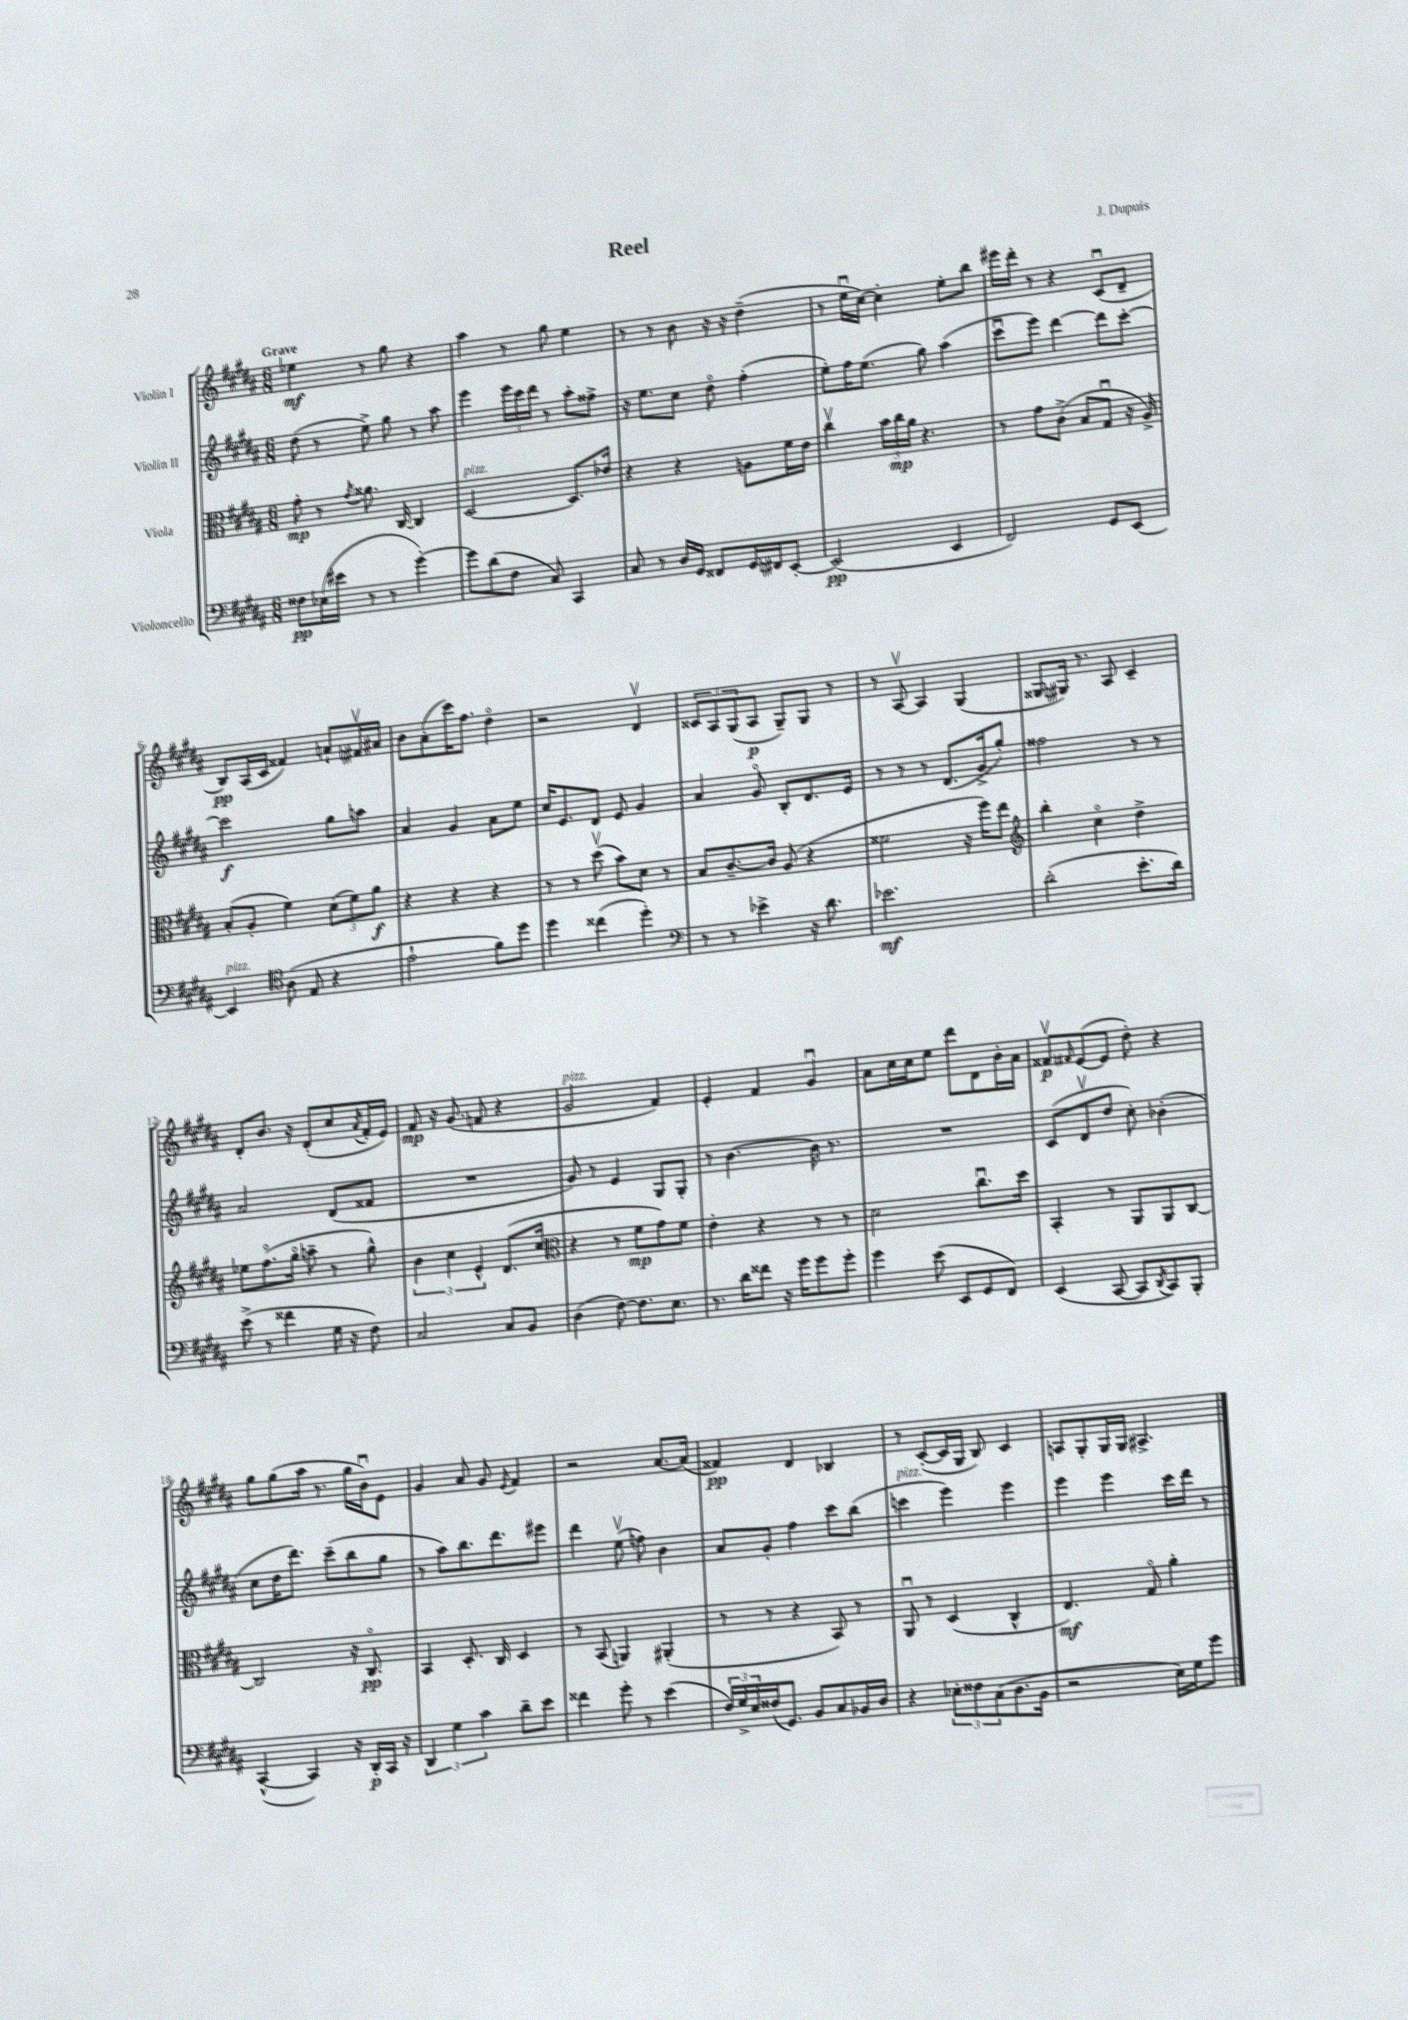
\header { title = "Reel" composer = "J. Dupuis" }
<<
\new StaffGroup <<
\new Staff = "s0" \with { instrumentName = "Violin I" } {
    \clef treble \key b \major \numericTimeSignature \time 6/8 \tempo "Grave"
    ees''4\mf r8 gis''8 r4 |
    ais''4 r8 gis''8 e''4 |
    r8 r8 b'8 r16 r16 dis''4--( |
    r8 e''16\downbow cis''16~) cis''4-. e''8-. b''8 |
    eis'''16 dis'''16-. r8 r4 cis'8\downbow( dis'8-- |
    b8\pp) ais16( cis'16 fisis'4) a'8-! fis'16\upbow ais'16 |
    b'8 ais'8-.( cis'''16) fis''8. dis''4\flageolet |
    r2 dis'4\upbow |
    \tuplet 3/2 { cisis'8 ais8 gis8( } ais8\p gis8--) gis8 r8 |
    r8 ais8~\upbow ais4 gis4( |
    gisis8 gis16) r8. ais8 cis'4-- |
    dis'8-. b'8. r16 dis'8-.( cis''8 \acciaccatura { ais'8 } fis'16-. e'16) |
    fis'8\mp r16 gis'8.( f'8 r4 |
    gis'2^\markup { \italic "pizz." } fis'4) |
    e'4-. fis'4 gis'4\downbow |
    ais'8 cis''16 cis''16 e''8 dis'''8 dis'8 b'16-. ais'16 |
    fisis'8\upbow\p \grace { fis'16 } e'8~( e'8 dis''8-.) r4 |
    gis''8 gis''8( ais''16 r8. gis''16 b'16\downbow) e'8 |
    gis'4 ais'8 gis'8 \acciaccatura { e'8 } fis'4 |
    r2 ais'8.~ ais'16( |
    fisis'4\pp) dis'4 bes4 |
    r8 cis'8~-.( cis'16 gis16 b8) cis'4 |
    a8 gis8-. gis16 gis16 ais4.-> \bar "|." |
}
\new Staff = "s1" \with { instrumentName = "Violin II" } {
    \clef treble \key b \major \numericTimeSignature \time 6/8
    dis''8( r8 e''8->) gis''8 r8 ais''8 |
    e'''4 \tuplet 3/2 { e'''16 cis'''16 dis'''16 } r8 ais''8-. fisis''8-> |
    r16 e''8. cis''8 dis''8\flageolet fis''4-.( |
    e''8-.) fis''16 e''8.( gis''8) ais''4( |
    cis'''8\downbow e'''8) dis'''4~ dis'''8 cis'''8~-. |
    cis'''2\f gis''8 a''8 |
    ais'4 gis'4 ais'8 e''8 |
    cis''16 e'8. dis'8 e'8 gis'4 |
    ais'4 gis'8\flageolet b8-. dis'8. e'16 |
    r8 r8 r8 dis'8.( gis'16-> gis''8-.) |
    fisis''2 r8 r8 |
    ais'2 dis'8( fisis'8 |
    R2. |
    gis'8) r8 e'4 gis8 gis8-. |
    r8 b'4.~ b'16 r8. |
    R2. |
    cis'8( dis'8\upbow dis''8 cis''8-.) bes'4-.( |
    cis''8 dis''16 dis'''8.) cis'''8--( b''8 gis''8 |
    r8 ais''8) b''8. dis'''8. eis'''8 |
    dis'''4 e''8\upbow( f''8) b'4 |
    ais'8 gis'8-. fis''4 cis'''8 b''8( |
    c'''4^\markup { \italic "pizz." } e'''4) e'''4 |
    e'''4 e'''4 cis'''16 dis'''16 r8 \bar "|." |
}
\new Staff = "s2" \with { instrumentName = "Viola" } {
    \clef alto \key b \major \numericTimeSignature \time 6/8
    gis'8-.\mp r8 \acciaccatura { gis'8 } aisis'8. cis16~ cis4 |
    dis2~^\markup { \italic "pizz." } dis8. ees'16 |
    r4 r4 a8 fis'16 e'16 |
    cis''4\upbow \tuplet 3/2 { b'16 cis''16\mp ais'16 } r4. |
    r8 gis'8 cis'8->( b8 gis8\downbow r16 ais16->) |
    b8-.( ais8-. fis'4) \tuplet 3/2 { dis'8( fis'8) ais'8\f } |
    r4 r4 r4 |
    r8 r8 dis''8\upbow( b'8) dis'8 r8 |
    b8 cis'8.~-- cis'16 ais8( r4 |
    fisis'2 r16 fis''16) e''8 |
    \clef treble b''4-. cis''4\flageolet dis''4-> |
    ees''8 fis''8.\flageolet( gis''16\flageolet a''8-- r8 gis''8-^) |
    \tuplet 3/2 { b'4 cis''4 e'4-^ } dis'8.( cis''16 |
    \clef alto r4 r8 fis'8\mp gis'8) fis'8 |
    e'4-. r4 r8 r8 |
    dis'2 cis''8.\downbow dis''16 |
    b,4-. r8 ais,8 ais,8 cis8~ |
    cis2 r16 cis8.\flageolet\pp |
    b,4 dis8.-. cis16 dis4 |
    r8 b,8( a,4) ais,4-.( |
    r8 r8 r4 b,8) r8 |
    ais,8\downbow r8 dis4( cis4-^ |
    e4.\mf) gis8\flageolet ais'4-. \bar "|." |
}
\new Staff = "s3" \with { instrumentName = "Violoncello" } {
    \clef bass \key b \major \numericTimeSignature \time 6/8
    fisis8\pp ees16( eis'16 r8 r8 gis'4~-.) |
    gis'8 dis'8( fis8 cis8) cis,4 |
    cis8 r8 dis16 gis,16 fisis,8 gis,16 fis,16 e,8~-. |
    e,2\pp( e,4 |
    fis,2) gis,8 e,8~ |
    e,4^\markup { \italic "pizz." } \clef tenor ais8( e8 r4 |
    e'2-! fis'8) dis''8 |
    dis''4 cisis''4( dis''4-.) |
    \clef bass r8 r8 ees'4-> r16 dis'8. |
    ees'2.\mf |
    dis'2-.( e'8.-. dis'16) |
    e'8->( r8 fisis'4 gis16 r16 fis8) |
    cis2 cis8 b,8 |
    dis4( fis8~) fis8. e8. |
    r8. dis'16 fisis'8 r16 gis'16 gis'8 gis'8-. |
    gis'4 e'8( e,8 gis,8 fis,8) |
    e,4( cis,8~ cis,8 \acciaccatura { dis,8 } cis,8) b,,8-. |
    cis,4~-^( cis,4) r16 dis,16-.\p cis,16 r16 |
    \tuplet 3/2 { dis,4 gis4 cis'4 } dis'8-- e'8 |
    fisis'4 gis'8-. r8 e'4( |
    \tuplet 3/2 { fis16) gis16-> e16 } fisis16( gis,8.) b,8 cis8 bes,16 dis16 |
    r4 \tuplet 3/2 { ees8-. fisis8 cis8( } dis8. b,16 |
    r2 e16) gis16 gis'8 \bar "|." |
}
>>
>>
